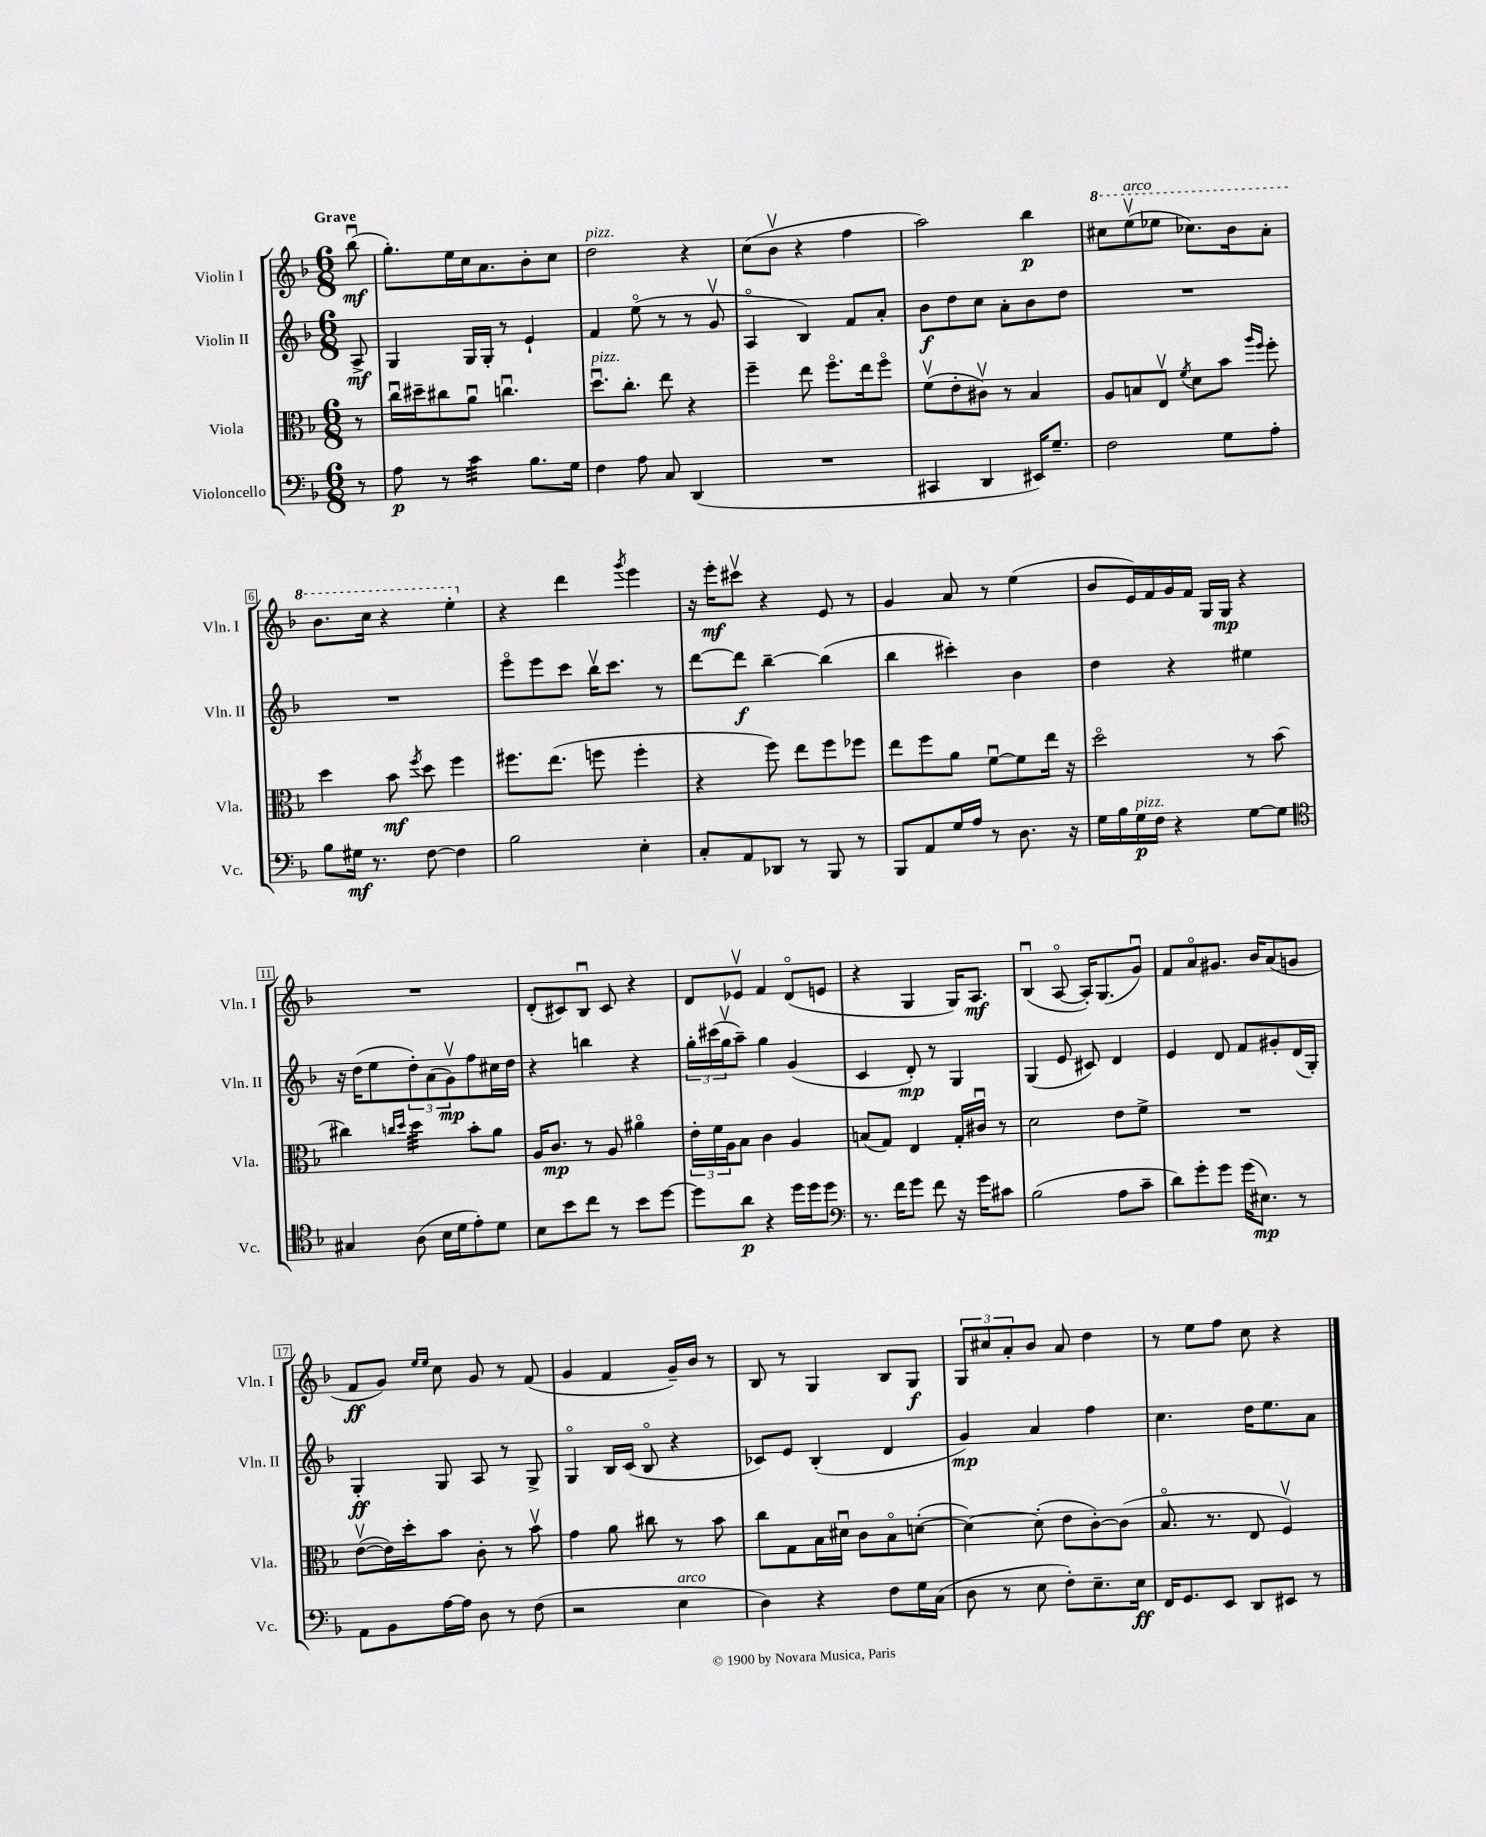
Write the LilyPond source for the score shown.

<<
\new StaffGroup <<
\new Staff = "s0" \with { instrumentName = "Violin I" shortInstrumentName = "Vln. I" } {
    \clef treble \key f \major \numericTimeSignature \time 6/8 \partial 8 \tempo "Grave"
    bes''8\downbow\mf( |
    g''8.-.) e''16 c''16 a'8. bes'8-. c''8 |
    d''2^\markup { \italic "pizz." } r4 |
    c''8( bes'8\upbow r4 f''4 |
    a''2) bes''4\p |
    \ottava #1 cis'''8 e'''8\upbow^\markup { \italic "arco" }( ees'''8 ces'''8.) bes''16 a''8-. |
    bes''8. c'''16 r4 e'''4-. \ottava #0 |
    r4 d'''4 \acciaccatura { g'''8 } e'''4 |
    r16 e'''16-.\mf cis'''8\upbow r4 e'8 r8 |
    g'4 a'8 r8 e''4( |
    bes'8 e'16) f'16 g'16 f'16 g16 g16\mp r4 |
    R2. |
    d'8-.( cis'8) bes8\downbow cis'8 r4 |
    d'8 ees'8\upbow f'4 d'8\flageolet( e'8 |
    r4 g4 g16) a8.\mf |
    bes4\downbow( a8~\flageolet a16-.) g8.( g'8\downbow) |
    f'8 a'8\flageolet gis'8. bes'16 a'8( g'8 |
    f'8\ff g'8) \grace { e''16 e''16 } c''8 g'8 r8 f'8( |
    g'4 f'4 g'16--) bes'16 r8 |
    bes8 r8 g4 bes8 g8\f |
    \tuplet 3/2 { g8 cis''8 a'8-. } bes'8 a'8 d''4 |
    r8 e''8 f''8 c''8 r4 \bar "|." |
}
\new Staff = "s1" \with { instrumentName = "Violin II" shortInstrumentName = "Vln. II" } {
    \clef treble \key f \major \numericTimeSignature \time 6/8 \partial 8
    a8->\mf |
    g4 g16 g16-. r8 e'4-! |
    f'4 e''8\flageolet( r8 r8 g'8\upbow |
    a4\flageolet bes4) f'8 a'8-. |
    bes'8\f d''8 c''8 a'8-. bes'8 d''8 |
    R2. |
    R2. |
    e'''8\flageolet e'''8 c'''8 bes''16\upbow c'''8. r8 |
    d'''8~ d'''8\f bes''4~-- bes''4( |
    bes''4 cis'''4-.) bes'4 |
    d''4 r4 eis''4 |
    r16 d''16( e''8 \tuplet 3/2 { d''8-.) a'8( g'8\upbow\mp) } f''8 cis''16 d''16 |
    r4 b''4 r4 |
    \tuplet 3/2 { g''16-. cis'''16( g''16\upbow } a''8--) g''4 g'4( |
    c'4 d'8-.\mp) r8 g4 |
    g4( e'8 cis'8) d'4 |
    e'4 d'8 f'8 gis'8-. d'16( g16-.) |
    g4-.\ff g8 a8 r8 g8-> |
    g4\flageolet bes16 c'16( bes8\flageolet r4 |
    ces'8) e'8 bes4-.( d'4 |
    g'4\mp) a'4 f''4 |
    c''4. d''16 e''8. a'8 \bar "|." |
}
\new Staff = "s2" \with { instrumentName = "Viola" shortInstrumentName = "Vla." } {
    \clef alto \key f \major \numericTimeSignature \time 6/8 \partial 8
    r8 |
    c''16\downbow dis''16-- cis''8 a'8\downbow c''4.\downbow |
    d''8.\downbow^\markup { \italic "pizz." } c''8.-. e''8 r4 |
    f''4-- e''8 f''8.\flageolet e''16 f''8\flageolet |
    f'8\upbow( e'8-. cis'8\upbow) r8 bes4 |
    a8 b8 e8\upbow \acciaccatura { f'8 } d'8 bes'8 \grace { a''16 f''16 } f''8-. |
    d''4 bes'8\mf \acciaccatura { f''8 } d''8 f''4 |
    fis''8. e''8.( f''8 f''4-. |
    r4 f''8) e''8 f''8 fes''8 |
    e''8 f''8 a'8 f'8~\downbow f'8 e''16 r16 |
    d''2\flageolet r8 bes'8( |
    cis''4) \grace { c''16 d''16 } d''4:32 bes'8-. a'8 |
    a16 c'8.\mp r8 a8 ais'4\flageolet |
    \tuplet 3/2 { e'16-. f'16 a16 } bes8 c'4 a4 |
    b8( g8) e4 g16-. cis'16\downbow r8 |
    d'2 e'8 f'8-> |
    R2. |
    e'8~\upbow( e'16) d''16-. bes'8 c'8-. r8 bes'8\upbow |
    g'4 a'8 cis''8 r8 bes'8 |
    c''8 g8 bes16 dis'16\downbow c'8 bes8\flageolet d'8~-.( |
    d'4~) d'8-.( e'8 c'8~-.) c'8( |
    bes8.\flageolet r8. e8 f4\upbow) \bar "|." |
}
\new Staff = "s3" \with { instrumentName = "Violoncello" shortInstrumentName = "Vc." } {
    \clef bass \key f \major \numericTimeSignature \time 6/8 \partial 8
    r8 |
    a8\p r8 c'4:32 bes8. g16 |
    f4 a8 c8 d,4( |
    R2. |
    cis,4 d,4 eis,16) g8.-- |
    f2 g8 a8-. |
    bes8 gis16\mf r8. f8~ f4 |
    bes2 e4-. |
    c8-. a,8 des,8 r8 bes,,8 r8 |
    bes,,8 a,8 g16 a16 r8 d8. r16 |
    g16 bes16 g16\p^\markup { \italic "pizz." } f16 r4 g8~ g8 |
    \clef tenor gis4 a8( bes16 d'16 e'8-.) d'8 |
    bes8 bes'8 c''8 r8 bes'8 d''8~ |
    d''8 a'8\p r4 d''16 d''16 d''8 |
    \clef bass r8. f'16 g'8 f'8 r16 g'16 cis'8 |
    bes2( a8 c'8-- |
    d'8) g'8-. g'8 g'16( eis8.\mp) r8 |
    a,8 bes,8 a16~ a16 d8 r8 f8( |
    r2 e4^\markup { \italic "arco" } |
    d4) r4 f8 g16 c16( |
    d8 r8 e8 f8-.) e8.-- e16\ff |
    f,16 g,8. e,8 d,8 eis,8 r8 \bar "|." |
}
>>
>>
\layout { \context { \Score \override BarNumber.stencil = #(make-stencil-boxer 0.1 0.3 ly:text-interface::print) } }
